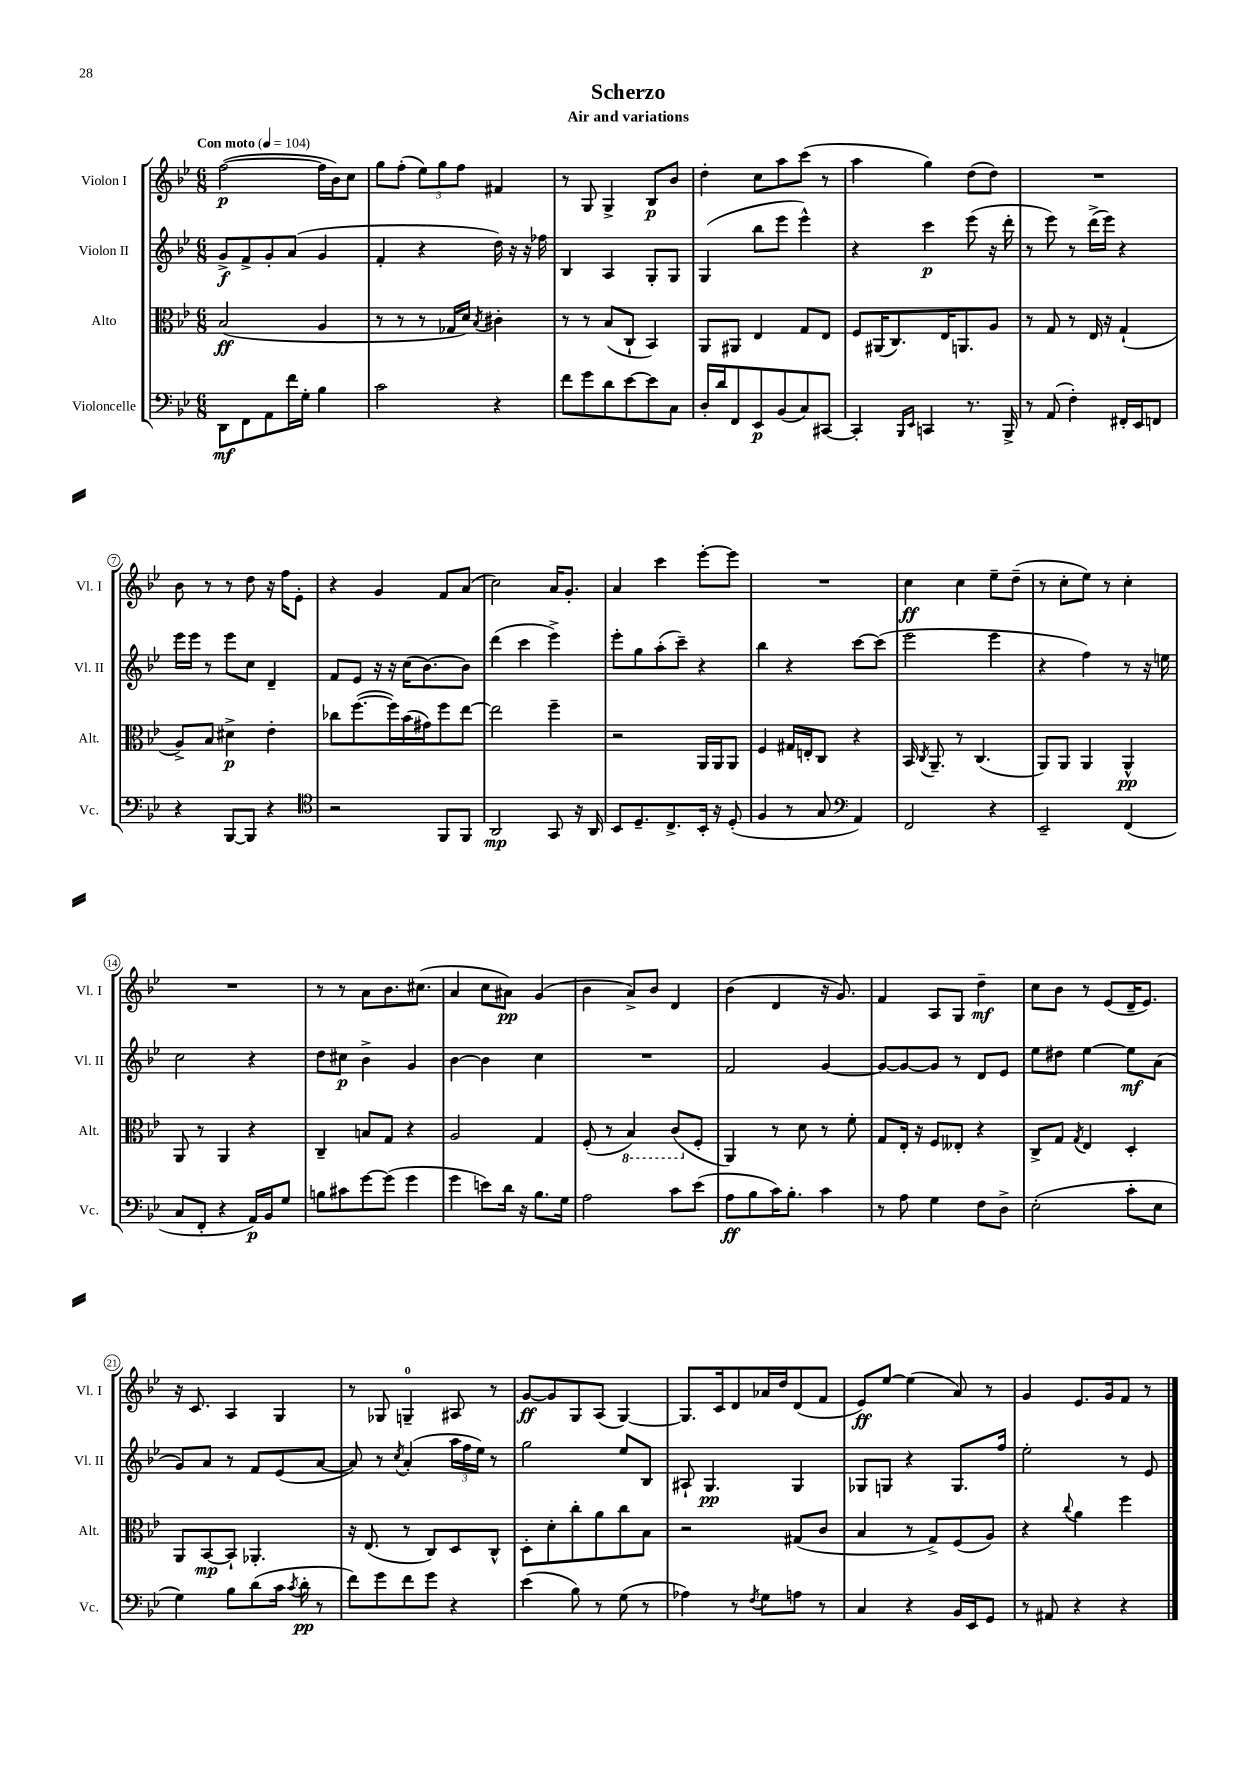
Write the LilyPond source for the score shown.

\header { title = "Scherzo" subtitle = "Air and variations" }
<<
\new StaffGroup <<
\new Staff = "s0" \with { instrumentName = "Violon I" shortInstrumentName = "Vl. I" } {
    \clef treble \key bes \major \numericTimeSignature \time 6/8 \tempo "Con moto" 4 = 104
    \autoBeamOff f''2~\p( f''16[ bes'16) c''8] |
    g''8[ f''8]-.( \tuplet 3/2 { ees''8[) g''8 f''8] } fis'4 |
    r8 g8 g4-> bes8[\p bes'8] |
    d''4-. c''8[ a''8 c'''8]( r8 |
    a''4 g''4) d''8[( d''8]) |
    R2. |
    bes'8 r8 r8 d''8 r16 f''16[ ees'8]-. |
    r4 g'4 f'8[ a'8]( |
    c''2) a'16[ g'8.]-. |
    a'4 c'''4 ees'''8[~-. ees'''8] |
    R2. |
    c''4\ff c''4 ees''8[-- d''8]--( |
    r8 c''8[-. ees''8]) r8 c''4-. |
    R2. |
    r8 r8 a'8[ bes'8. cis''8.]( |
    a'4 c''8[ ais'8]\pp) g'4( |
    bes'4 a'8[->) bes'8] d'4 |
    bes'4( d'4 r16 g'8.) |
    f'4 a8[ g8] d''4--\mf |
    c''8[ bes'8] r8 ees'8[( d'16-- ees'8.]) |
    r16 c'8. a4 g4 |
    r8 ges8 g4-0-- ais8 r8 |
    g'8[~\ff g'8 g8 a8]( g4~) |
    g8.[ c'16 d'8 aes'16 d''16 d'8( f'8] |
    ees'8[\ff) ees''8]~ ees''4( a'8) r8 |
    g'4 ees'8.[ g'16 f'8] r8 \bar "|." |
}
\new Staff = "s1" \with { instrumentName = "Violon II" shortInstrumentName = "Vl. II" } {
    \clef treble \key bes \major \numericTimeSignature \time 6/8
    \autoBeamOff g'8[->\f f'8-> g'8-. a'8]( g'4 |
    f'4-. r4 d''16) r16 r16 fes''16 |
    bes4 a4 g8[-. g8] |
    g4( bes''8[ ees'''8] ees'''4-^) |
    r4 c'''4\p ees'''8( r16 d'''16-. |
    r8 ees'''8) r8 d'''16[->( ees'''16]) r4 |
    ees'''16[ ees'''16] r8 ees'''8[ c''8] d'4-- |
    f'8[ ees'8] r16 r16 c''16[( bes'8.~) bes'8] |
    d'''4( c'''4 ees'''4->) |
    ees'''8[-. g''8 a''8-.( c'''8]--) r4 |
    bes''4 r4 c'''8[~ c'''8]( |
    ees'''2 ees'''4 |
    r4 f''4) r8 r16 e''16 |
    c''2 r4 |
    d''8[ cis''8]\p bes'4-> g'4 |
    bes'4~ bes'4 c''4 |
    R2. |
    f'2 g'4~ |
    g'8[~ g'8~ g'8] r8 d'8[ ees'8] |
    ees''8[ dis''8] ees''4~ ees''8[\mf a'8]( |
    g'8[) a'8] r8 f'8[ ees'8( a'8]~ |
    a'8) r8 \acciaccatura { c''8 } a'4-.( \tuplet 3/2 { a''16[ f''16 ees''16]) } r8 |
    g''2 ees''8[ bes8] |
    ais8-! g4.\pp g4 |
    ges8[ g8] r4 g8.[ f''16] |
    ees''2-. r8 ees'8 \bar "|." |
}
\new Staff = "s2" \with { instrumentName = "Alto" shortInstrumentName = "Alt." } {
    \clef alto \key bes \major \numericTimeSignature \time 6/8
    \autoBeamOff bes2\ff( a4 |
    r8 r8 r8 ges16[ d'16]) \acciaccatura { bes8 } cis'4-. |
    r8 r8 bes8[( c8]-! bes,4) |
    a,8[ ais,8] ees4 g8[ ees8] |
    f8[ ais,16( c8.) ees16 a,8. a8] |
    r8 g8 r8 ees16 r16 g4-!( |
    a8[->) bes8] dis'4->\p ees'4-. |
    ces''8[ f''8.~( f''16) bes'16( gis'16) f''8 ees''8]~ |
    ees''2 f''4-- |
    r2 a,16[ a,16 a,8] |
    f4 gis16[ e16-. c8] r4 |
    bes,16 \acciaccatura { c8 } a,8.-- r8 c4.( |
    a,8[) a,8] a,4 a,4-^\pp |
    a,8 r8 a,4 r4 |
    c4-- b8[ g8] r4 |
    a2 g4 |
    f8-.( r8 \ottava #-1 bes,4) c8[( \ottava #0 f8]-. |
    a,4) r8 d'8 r8 f'8-. |
    g8[ ees16]-. r16 f8[ eeses8]-. r4 |
    c8[-> g8] \acciaccatura { g8 } ees4 d4-. |
    a,8[ bes,8~\mp bes,8]-! aes,4.-. |
    r16 ees8.( r8 c8[) d8 c8]-^ |
    d8[-. d'8-. c''8-. a'8 c''8 bes8] |
    r2 gis8[( c'8] |
    bes4 r8 g8[->) f8( a8]) |
    r4 \appoggiatura { c''8 } a'4 f''4 \bar "|." |
}
\new Staff = "s3" \with { instrumentName = "Violoncelle" shortInstrumentName = "Vc." } {
    \clef bass \key bes \major \numericTimeSignature \time 6/8
    \autoBeamOff d,8[\mf f,8 a,8 f'16 g16]-. bes4 |
    c'2 r4 |
    f'8[ g'8 d'8 ees'8~ ees'8 c8] |
    d16[-. d'16 f,8 ees,8\p bes,8( c8) cis,8]~ |
    cis,4-. \grace { bes,,16[ ees,16] } c,4 r8. bes,,16-> |
    r8 a,8( f4-.) fis,16[-. ees,16 f,8] |
    r4 bes,,8[~ bes,,8] r4 |
    \clef tenor r2 f,8[ f,8] |
    a,2\mp g,8 r16 a,16 |
    bes,8[ d8.-- c8.-> bes,16]-. r16 d8-.( |
    f4 r8 g8 \clef bass a,4) |
    f,2 r4 |
    ees,2-- f,4( |
    c8[ f,8]-. r4 a,16[\p) bes,16 g8] |
    b8[ cis'8 g'8~ g'8]( g'4 |
    g'4 e'8[) d'16] r16 bes8.[ g16] |
    a2 c'8[ ees'8]( |
    a8[\ff bes8 c'16) bes8.]-. c'4 |
    r8 a8 g4 f8[ d8]-> |
    ees2-.( c'8[-. ees8] |
    g4) bes8[ d'8( c'16] \acciaccatura { c'8 } d'16-.\pp r8 |
    f'8[) g'8 f'8 g'8] r4 |
    ees'4( bes8) r8 g8( r8 |
    aes4) r8 \acciaccatura { f8 } g8[ a8] r8 |
    c4 r4 bes,16[ ees,16 g,8] |
    r8 ais,8 r4 r4 \bar "|." |
}
>>
>>
\layout { \context { \Score \override BarNumber.stencil = #(make-stencil-circler 0.1 0.3 ly:text-interface::print) } }
